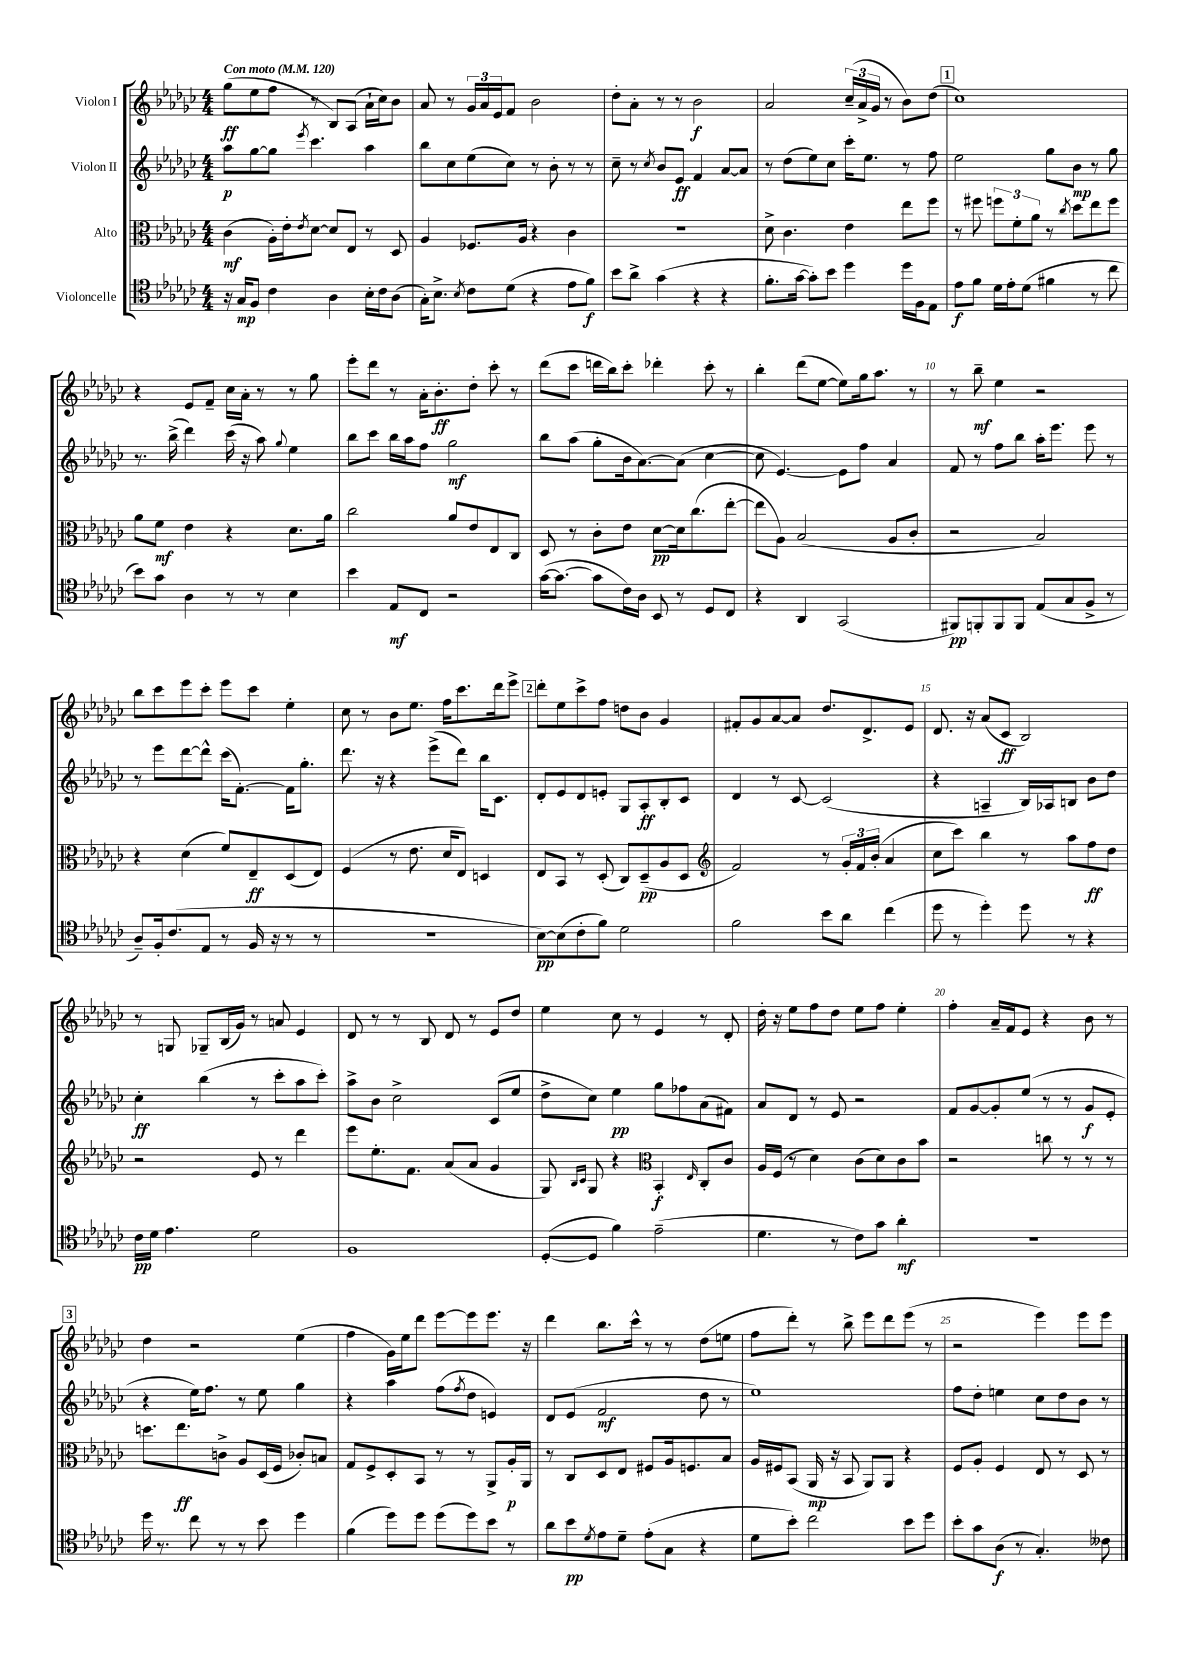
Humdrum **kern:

**kern	**kern	**kern	**kern
*staff4	*staff3	*staff2	*staff1
*clefC4	*clefC3	*clefG2	*clefG2
*k[b-e-a-d-g-c-]	*k[b-e-a-d-g-c-]	*k[b-e-a-d-g-c-]	*k[b-e-a-d-g-c-]
*M4/4	*M4/4	*M4/4	*M4/4
*MM120	*MM120	*MM120	*MM120
16r	(4c-	8aa-	(8gg-
16G-	.	.	.
8F	.	[8gg-	8ee-
4c-	16A-')	8gg-]	8ff
.	16e-'	.	.
.	8qe-	8qeee-	.
.	[8d-	4.ccc-	8r
4A-	8d-]	.	8B-)
.	8E-	.	(8A-
16B-'	8r	4aa-	16a-`
16c-	.	.	16cc-)
(8A-	8D-	.	8b-
=	=	=	=
16G-')	4A-	8bb-	8a-
8.B-^	.	.	.
.	.	8cc-	8r
8qB-	.	.	.
8c-	8.F-	(8ee-	24g-
.	.	.	24a-
.	.	.	24e-
(8d-	.	8cc-)	8f
.	16A-	.	.
4r	4r	8r	2b-
.	.	8b-'	.
8e-	4c-	8r	.
8f)	.	8r	.
=	=	=	=
8b-	1r	8cc-~	8dd-'
8a-^	.	8r	8a-'
.	.	8qcc-	.
(4g-	.	8b-	8r
.	.	8e-	8r
4r	.	4f	2b-
4r	.	[8a-	.
.	.	8a-]	.
=	=	=	=
8.f'	8d-^	8r	2a-
.	4.c-	(8dd-	.
[16g-	.	.	.
8g-'])	.	8ee-)	.
8b-	.	8cc-	.
4dd-	4e-	16ccc-'	(24cc-~
.	.	.	24a-^
.	.	8.ee-	.
.	.	.	24g-
.	.	.	8r
16dd-	8ee-	8r	8b-)
16F	.	.	.
8E-	8ff	8ff	(8dd-
=	=	=	=
8e-	8r	2ee-	1cc-)
8f	8ff#	.	.
16d-	12ff	.	.
16e-'	.	.	.
.	12f'	.	.
(8d-	.	.	.
.	12a-	.	.
4f#	8r	8gg-	.
.	8qcc-	.	.
.	8dd-	8b-	.
8r	8ee-	8r	.
8cc-	8ff	8gg-	.
=	=	=	=
8b-)	8a-	8.r	4r
8g-	8f	.	.
.	.	(16bb-^	.
4A-	4e-	4ddd-)	8e-
.	.	.	8f~
8r	4r	(16ccc-	16cc-
.	.	16r	16a-'
8r	.	8aa-)	8r
.	.	8qqgg-	.
4B-	8.d-	4ee-	8r
.	.	.	8gg-
.	16a-	.	.
=	=	=	=
4b-	2cc-	8bb-	8eee-'
.	.	8ccc-	8ddd-
8E-	.	16bb-	8r
.	.	16aa-	.
8C-	.	8ff	16a-'
.	.	.	8.b-'
2r	8a-	2gg-	.
.	8e-	.	8dd-'
.	8E-	.	8ccc-'
.	8C-	.	8r
=	=	=	=
([16g-	8D-	8bb-	(8ddd-
8.g-_	.	.	.
.	8r	(8aa-	8ccc-
8g-]	8c-'	8gg-'	16ddd
.	.	.	16bb-)
16c-)	8e-	16b-	8ccc-'
16A-	.	[8.a-)	.
8BB-	[8d-	.	4ddd-'
8r	16d-]	(8a-]	.
.	(8.cc-	.	.
8D-	.	[4cc-	8ccc-'
8C-	[8ee-'	.	8r
=	=	=	=
4r	8ee-]	8cc-]	4bb-'
.	8A-)	[4.e-)	.
4AA-	(2B-	.	(8ddd-
.	.	.	[8ee-
(2GG-	.	8e-]	8ee-])
.	.	8ff	16gg-
.	.	.	8.aa-
.	8A-	4a-	.
.	8c-'	.	8r
=	=	=	=
8FF#)	2r	8f	8r
8FF'	.	8r	8bb-~
8FF	.	8ff	4ee-
8FF	.	8bb-	.
(8E-	2B-)	16aa-'	2r
.	.	8.eee-	.
8G-	.	.	.
8F^	.	8eee-	.
8r	.	8r	.
=	=	=	=
8A-~)	4r	8r	8bb-
16F'	.	8eee-	8ccc-
(8.c-	.	.	.
.	(4d-	[8ddd-	8eee-
8E-	.	8ddd-^^]	8ccc-'
8r	8f)	(16ccc-	8eee-
.	.	[8.f')	.
16F	8E-~	.	8ccc-
16r	.	.	.
8r	(8D-	16f]	4ee-'
.	.	8.gg-'	.
8r	8E-)	.	.
=	=	=	=
1r	(4F	8.ddd-	8cc-
.	.	.	8r
.	.	16r	.
.	8r	4r	8b-
.	8.e-	.	8.ee-
.	.	(8eee-^	.
.	16d-	.	16ff
.	8E-)	8ddd-)	8.ccc-
.	4D	16bb-	.
.	.	8.c-	16ddd-
.	.	.	8eee-^
=	=	=	=
[8B-)	8E-	8d-'	8ddd-'
(8B-]	8BB-	8e-	8ee-
8c-'	8r	8d-	8ccc-^
8f)	(8D-'	8e'	8ff
2d-	8C-)	8G-	8dd
.	(8D-~	8A-'	8b-
.	8A-	8B-'	4g-
.	8D-	8c-	.
=	=	=	=
*	*clefG2	*	*
2f	2f)	4d-	8f#'
.	.	.	8g-
.	.	8r	[8a-
.	.	[8c-	8a-]
8b-	8r	(2c-]	8.dd-
8a-	24g-'	.	.
.	24f	.	.
.	.	.	8.d-^
.	(24b-'	.	.
(4cc-	4a-	.	.
.	.	.	8e-
=	=	=	=
8dd-	8cc-	4r	8.d-
8r	8ccc-)	.	.
.	.	.	16r
4dd-')	4bb-	4A~	(8a-
.	.	.	8c-
8dd-	8r	16B-)	2B-)
.	.	16A-	.
8r	8aa-	8B	.
4r	8ff	8b-	.
.	8dd-	8dd-	.
=	=	=	=
16c-	2r	4cc-'	8r
16d-	.	.	.
4.e-	.	.	8G
.	.	(4bb-	8G-~
.	.	.	(16B-
.	.	.	16g-)
2d-	8e-	8r	8r
.	8r	8ccc-'	8a
.	4ddd-	8aa-	4e-
.	.	8ccc-')	.
=	=	=	=
1F	8eee-	8aa-^	8d-
.	8.ee-'	8b-	8r
.	.	2cc-^	8r
.	8.f	.	.
.	.	.	8B-
.	(8a-	.	8d-
.	8a-	.	8r
.	4g-	(8c-	8e-
.	.	8ee-	8dd-
=	=	=	=
([8D-'	8G-)	8dd-^	4ee-
.	16qqB-	.	.
.	16qqc-	.	.
8D-]	8G-	8cc-)	.
4f)	4r	4ee-	8cc-
.	.	.	8r
*	*clefC3	*	*
(2e-~	4BB-'	8gg-	4e-
.	.	8ff-	.
.	16qqE-	.	.
.	8C-'	(8a-	8r
.	8c-	8f#)	8d-'
=	=	=	=
4.d-	16A-	8a-	16dd-'
.	(16F	.	16r
.	8r	8d-	8ee-
.	4d-)	8r	8ff
8r	.	8e-	8dd-
8c-)	(8c-	2r	8ee-
8g-	8d-)	.	8ff
4a-'	8c-	.	4ee-'
.	8b-	.	.
=	=	=	=
1r	2r	8f	4ff'
.	.	[8g-	.
.	.	8g-']	16a-~
.	.	.	16f
.	.	(8ee-	8e-
.	8cc	8r	4r
.	8r	8r	.
.	8r	8g-	8b-
.	8r	8e-'	8r
=	=	=	=
16dd-	8.dd	4r	4dd-
8.r	.	.	.
.	8.ee-	.	.
8cc-	.	16ee-)	2r
.	.	8.ff	.
8r	8c^	.	.
8r	8A-	8r	.
8b-	(16D-	8ee-	.
.	16F	.	.
4dd-	8c-')	4gg-	(4ee-
.	8B	.	.
=	=	=	=
(4f	8G-	4r	4ff
.	8F^	.	.
8dd-)	8D-'	4aa-	16g-)
.	.	.	16ee-
8dd-	8BB-	.	8ddd-
(8dd-	8r	(8ff	[8eee-
.	.	8qff	.
8dd-)	8r	8dd-	8eee-]
8b-	8AA-^	4e)	8.eee-
8r	16A-'	.	.
.	16AA-	.	16r
=	=	=	=
8a-	8r	8d-	4ddd-
8b-	8C-	(8e-	.
8qd-	.	.	.
8e-	8D-	2f	8.bb-
8d-~	8E-	.	.
.	.	.	16ccc-^^
(8e-'	8F#	.	8r
8G-	16A-	.	8r
.	8.F	.	.
4r	.	8dd-	(8dd-
.	8B-	8r	8ee
=	=	=	=
8d-	16A-	1ee-)	8ff
.	16F#	.	.
8b-')	(8BB-	.	8ddd-')
2cc-	16AA-	.	8r
.	16r	.	.
.	8BB-	.	8bb-^
.	8AA-)	.	8eee-
.	8AA-	.	8ddd-
8b-	4r	.	(8eee-
8dd-	.	.	8r
=	=	=	=
8b-'	8F	8ff	2r
8g-	8A-'	8dd-'	.
(8A-	4F	4ee	.
8r	.	.	.
4.G-')	8E-	8cc-	4eee-)
.	8r	8dd-	.
.	8D-	8b-	8eee-
8c--	8r	8r	8eee-
==	==	==	==
*-	*-	*-	*-
